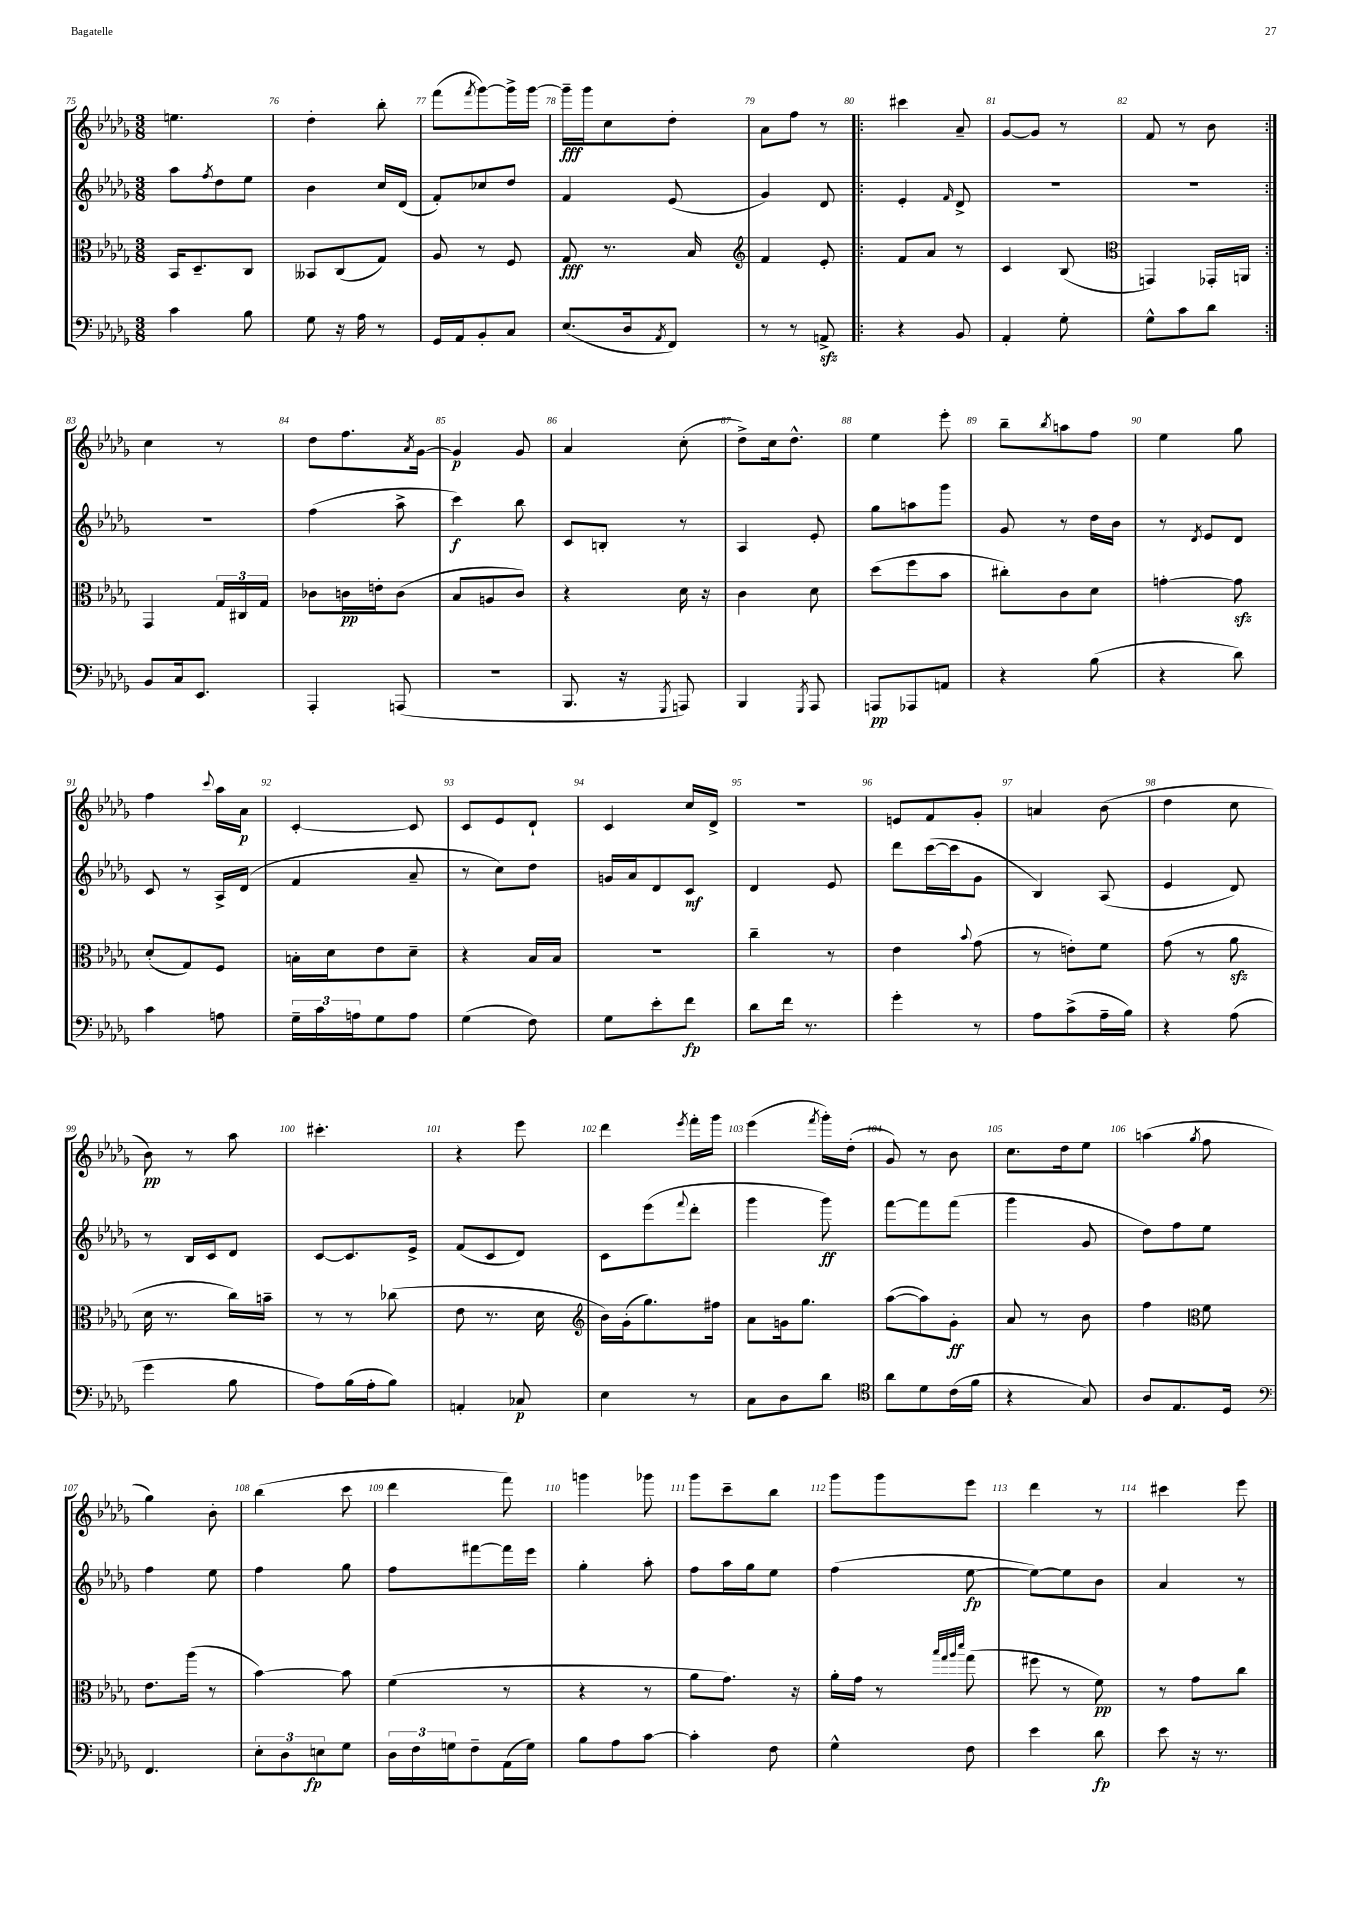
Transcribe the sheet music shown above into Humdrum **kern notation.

**kern	**dynam	**kern	**dynam	**kern	**dynam	**kern	**dynam
*part4	*part4	*part3	*part3	*part2	*part2	*part1	*part1
*staff4	*staff4	*staff3	*staff3	*staff2	*staff2	*staff1	*staff1
*clefF4	*	*clefC3	*	*clefG2	*	*clefG2	*
*k[b-e-a-d-g-]	*	*k[b-e-a-d-g-]	*	*k[b-e-a-d-g-]	*	*k[b-e-a-d-g-]	*
*M3/8	*	*M3/8	*	*M3/8	*	*M3/8	*
=75	=75	=75	=75	=75	=75	=75	=75
4c\	.	16BB-/KL	.	8aa-\L	.	4.een\	.
.	.	8.D-~/	.	.	.	.	.
.	.	.	.	8qff/	.	.	.
.	.	.	.	8dd-\	.	.	.
8B-\	.	8C/J	.	8ee-\J	.	.	.
=76	=76	=76	=76	=76	=76	=76	=76
8G-\	.	8BB--X/L	.	4b-\	.	4dd-'\	.
16r	.	(8C/	.	.	.	.	.
16A-\	.	.	.	.	.	.	.
8r	.	8G-/J)	.	16cc/LL	.	8bb-'\	.
.	.	.	.	(16d-/JJ	.	.	.
=77	=77	=77	=77	=77	=77	=77	=77
16GG-/LL	.	8A-/	.	8f'/L)	.	(8fff\L	.
16AA-/J	.	.	.	.	.	.	.
.	.	.	.	.	.	8qfff/	.
8BB-'/	.	8r	.	8cc-X/	.	[8ggg-\)	.
8C/J	.	8F/	.	8dd-/J	.	16ggg-^\L]	.
.	.	.	.	.	.	[16ggg-\JJ	.
=78	=78	=78	=78	=78	=78	=78	=78
(8.E-/L	.	8G-/	fff	4f/	.	16ggg-~\LL]	fff
.	.	.	.	.	.	16ggg-\J	.
.	.	8.r	.	.	.	8cc\	.
16D-/k	.	.	.	.	.	.	.
8qAA-/	.	.	.	.	.	.	.
8FF/J)	.	.	.	(8e-/	.	8dd-'\J	.
.	.	16B-/	.	.	.	.	.
=79	=79	=79	=79	=79	=79	=79	=79
*	*	*clefG2	*	*	*	*	*
8r	.	4f/	.	4g-/)	.	8a-\L	.
8r	.	.	.	.	.	8ff\J	.
8AAnzz^/	.	8e-'/	.	8d-/	.	8r	.
=80!|:	=80!|:	=80!|:	=80!|:	=80!|:	=80!|:	=80!|:	=80!|:
4r	.	8f/L	.	4e-'/	.	4ccc#X\	.
.	.	8a-/J	.	.	.	.	.
.	.	.	.	16qqf/	.	.	.
8BB-/	.	8r	.	8d-^/	.	8a-~/	.
=81	=81	=81	=81	=81	=81	=81	=81
4AA-'/	.	4c/	.	4.r	.	[8g-/L	.
.	.	.	.	.	.	8g-/J]	.
8G-'\	.	(8B-/	.	.	.	8r	.
=82	=82	=82	=82	=82	=82	=82	=82
*	*	*clefC3	*	*	*	*	*
8G-^^\L	.	4GGn/)	.	4.r	.	8f/	.
8c\	.	.	.	.	.	8r	.
8d-\J	.	16GG-X'/LL	.	.	.	8b-\	.
.	.	16AAn/JJ	.	.	.	.	.
!!LO:LB:g=z
=83:|!	=83:|!	=83:|!	=83:|!	=83:|!	=83:|!	=83:|!	=83:|!
8BB-/L	.	4GG-/	.	4.r	.	4cc\	.
16C/k	.	.	.	.	.	.	.
8.EE-/J	.	.	.	.	.	.	.
.	.	24G-/LL	.	.	.	8r	.
.	.	24C#X/	.	.	.	.	.
.	.	24G-/JJ	.	.	.	.	.
=84	=84	=84	=84	=84	=84	=84	=84
4AAA-'/	.	8c-X\L	.	(4ff\	.	8dd-\L	.
.	.	16cn\L	pp	.	.	8.ff\	.
.	.	16en'\J	.	.	.	.	.
(8AAAn/	.	(8c\J	.	8aa-^\	.	.	.
.	.	.	.	.	.	8qa-/	.
.	.	.	.	.	.	[16g-\Jk	.
=85	=85	=85	=85	=85	=85	=85	=85
4.r	.	8B-/L	.	4ccc\)	f	4g-/]	p
.	.	8An/	.	.	.	.	.
.	.	8c/J)	.	8bb-\	.	8g-/	.
=86	=86	=86	=86	=86	=86	=86	=86
8.BBB-/	.	4r	.	8c/L	.	4a-/	.
.	.	.	.	8Bn'/J	.	.	.
16r	.	.	.	.	.	.	.
8qGGG-/	.	.	.	.	.	.	.
8AAAn/)	.	16d-\	.	8r	.	(8cc'\	.
.	.	16r	.	.	.	.	.
=87	=87	=87	=87	=87	=87	=87	=87
4BBB-/	.	4c\	.	4A-/	.	8dd-^\L)	.
.	.	.	.	.	.	16cc\k	.
.	.	.	.	.	.	8.dd-^^\J	.
8qGGG-/	.	.	.	.	.	.	.
8AAA-/	.	8d-\	.	8e-'/	.	.	.
=88	=88	=88	=88	=88	=88	=88	=88
8AAAn/L	pp	(8dd-\L	.	8gg-\L	.	4ee-\	.
8AAA-X/	.	8ff\	.	8aan\	.	.	.
8AAn/J	.	8b-\J	.	8ggg-\J	.	8eee-'\	.
=89	=89	=89	=89	=89	=89	=89	=89
4r	.	8cc#X'\L)	.	8g-/	.	8bb-~\L	.
.	.	.	.	.	.	8qbb-/	.
.	.	8c\	.	8r	.	8aan\	.
(8B-\	.	8d-\J	.	16dd-\LL	.	8ff\J	.
.	.	.	.	16b-\JJ	.	.	.
=90	=90	=90	=90	=90	=90	=90	=90
4r	.	[4gn'\	.	8r	.	4ee-\	.
.	.	.	.	8qd-/	.	.	.
.	.	.	.	8e-/L	.	.	.
8d-\)	.	8gzz\]	.	8d-/J	.	8gg-\	.
!!LO:LB:g=z
=91	=91	=91	=91	=91	=91	=91	=91
4c\	.	(8d-'/L	.	8c/	.	4ff\	.
.	.	8G-/)	.	8r	.	.	.
.	.	.	.	.	.	8qqccc/	.
8An\	.	8F/J	.	16A-^/LL	.	16aa-\LL	.
.	.	.	.	(16d-/JJ	.	16a-\JJ	p
=92	=92	=92	=92	=92	=92	=92	=92
24G-~\LL	.	16Bn'\LL	.	4f/	.	[4c'/	.
24c\	.	.	.	.	.	.	.
.	.	16d-\J	.	.	.	.	.
24An\J	.	.	.	.	.	.	.
8G-\	.	8e-\	.	.	.	.	.
8A\J	.	8d-~\J	.	8a-~/	.	8c/]	.
=93	=93	=93	=93	=93	=93	=93	=93
(4G-\	.	4r	.	8r	.	8c/L	.
.	.	.	.	8cc\L)	.	8e-/	.
8F\)	.	16B-/LL	.	8dd-\J	.	8d-`/J	.
.	.	16B-/JJ	.	.	.	.	.
=94	=94	=94	=94	=94	=94	=94	=94
8G-\L	.	4.r	.	16gn/LL	.	4c/	.
.	.	.	.	16a-/J	.	.	.
8e-'\	.	.	.	8d-/	.	.	.
8f\J	fp	.	.	8c/J	mf	16cc/LL	.
.	.	.	.	.	.	16d-^/JJ	.
=95	=95	=95	=95	=95	=95	=95	=95
8d-\L	.	4cc~\	.	4d-/	.	4.r	.
16f\Jk	.	.	.	.	.	.	.
8.r	.	.	.	.	.	.	.
.	.	8r	.	8e-/	.	.	.
=96	=96	=96	=96	=96	=96	=96	=96
4g-'\	.	4e-\	.	8ddd-\L	.	8en/L	.
.	.	.	.	([16ccc\L	.	8f/	.
.	.	.	.	16ccc\J]	.	.	.
.	.	8qqb-/	.	.	.	.	.
8r	.	(8g-\	.	8g-\J	.	8g-'/J	.
=97	=97	=97	=97	=97	=97	=97	=97
8A-\L	.	8r	.	4B-/)	.	4an/	.
(8c^\	.	8en'\L)	.	.	.	.	.
16A-~\L	.	8f\J	.	(8A-/	.	(8b-\	.
16B-\JJ)	.	.	.	.	.	.	.
=98	=98	=98	=98	=98	=98	=98	=98
4r	.	(8g-\	.	4e-/	.	4dd-\	.
.	.	8r	.	.	.	.	.
(8A-\	.	8a-zz\	.	8d-/)	.	8cc\	.
!!LO:LB:g=z
=99	=99	=99	=99	=99	=99	=99	=99
4g-\	.	16d-\	.	8r	.	8b-\)	pp
.	.	8.r	.	.	.	.	.
.	.	.	.	16B-/LL	.	8r	.
.	.	.	.	16c/J	.	.	.
8B-\	.	16cc\LL)	.	8d-/J	.	8aa-\	.
.	.	16bn~\JJ	.	.	.	.	.
=100	=100	=100	=100	=100	=100	=100	=100
8A-\L)	.	8r	.	[8c/L	.	4.ccc#X'\	.
(16B-\L	.	8r	.	8.c/]	.	.	.
16A-'\J	.	.	.	.	.	.	.
8B-\J)	.	(8cc-X\	.	.	.	.	.
.	.	.	.	16e-^/Jk	.	.	.
=101	=101	=101	=101	=101	=101	=101	=101
4AAn'/	.	8e-\	.	(8f/L	.	4r	.
.	.	8.r	.	8c/	.	.	.
8C-X/	p	.	.	8d-/J)	.	8eee-\	.
.	.	16d-\	.	.	.	.	.
=102	=102	=102	=102	=102	=102	=102	=102
*	*	*clefG2	*	*	*	*	*
4E-\	.	16b-\LL)	.	8c\L	.	4ddd-\	.
.	.	(16g-'\J	.	.	.	.	.
.	.	8.gg-\)	.	(8eee-\	.	.	.
.	.	.	.	8qqfff/	.	8qeee-/	.
8r	.	.	.	8ddd-'\J	.	16fff'\LL	.
.	.	16ff#X\Jk	.	.	.	16ggg-\JJ	.
=103	=103	=103	=103	=103	=103	=103	=103
8C\L	.	8a-\L	.	4ggg-\	.	(4eee-\	.
8D-\	.	16gn\k	.	.	.	.	.
.	.	8.gg-\J	.	.	.	.	.
.	.	.	.	.	.	8qfff/	.
8d-\J	.	.	.	8ggg-\)	ff	16ggg-'\LL)	.
.	.	.	.	.	.	(16dd-'\JJ	.
=104	=104	=104	=104	=104	=104	=104	=104
*clefC4	*	*	*	*	*	*	*
8a-\L	.	([8aa-\L	.	[8fff\L	.	8g-/)	.
8d-\	.	8aa-\])	.	8fff\]	.	8r	.
(16c\L	.	8g-'\J	ff	(8fff\J	.	8b-\	.
16f\JJ	.	.	.	.	.	.	.
=105	=105	=105	=105	=105	=105	=105	=105
4r	.	8a-/	.	4ggg-\	.	8.cc\L	.
.	.	8r	.	.	.	.	.
.	.	.	.	.	.	16dd-\k	.
8G-/)	.	8b-\	.	8g-/	.	8ee-\J	.
=106	=106	=106	=106	=106	=106	=106	=106
8A-/L	.	4ff\	.	8dd-\L)	.	(4aan\	.
8.E-/	.	.	.	8ff\	.	.	.
*	*	*clefC3	*	*	*	*	*
.	.	.	.	.	.	8qgg-/	.
.	.	8f\	.	8ee-\J	.	8ff\	.
16D-/Jk	.	.	.	.	.	.	.
!!LO:LB:g=z
=107	=107	=107	=107	=107	=107	=107	=107
*clefF4	*	*	*	*	*	*	*
4.FF/	.	8.e-\L	.	4ff\	.	4gg-\)	.
.	.	(16aa-\Jk	.	.	.	.	.
.	.	8r	.	8ee-\	.	8b-'\	.
=108	=108	=108	=108	=108	=108	=108	=108
12E-'\L	.	[4b-\)	.	4ff\	.	(4bb-\	.
12D-\	.	.	.	.	.	.	.
12En\	fp	.	.	.	.	.	.
8G-\J	.	8b-\]	.	8gg-\	.	8ccc\	.
=109	=109	=109	=109	=109	=109	=109	=109
24D-\LL	.	(4f\	.	8ff\L	.	4ddd-\	.
24F\	.	.	.	.	.	.	.
24Gn\J	.	.	.	.	.	.	.
8F~\	.	.	.	[8fff#X\	.	.	.
(16AA-\L	.	8r	.	16fff#\L]	.	8fff\)	.
16G\JJ)	.	.	.	16eee-\JJ	.	.	.
=110	=110	=110	=110	=110	=110	=110	=110
8B-\L	.	4r	.	4gg-'\	.	4gggn\	.
8A-\	.	.	.	.	.	.	.
[8c\J	.	8r	.	8aa-'\	.	8ggg-X\	.
=111	=111	=111	=111	=111	=111	=111	=111
4c'\]	.	8a-\L	.	8ff\L	.	8ggg-\L	.
.	.	8.g-\J)	.	16aa-\L	.	8ccc~\	.
.	.	.	.	16gg-\J	.	.	.
8F\	.	.	.	8ee-\J	.	8bb-\J	.
.	.	16r	.	.	.	.	.
=112	=112	=112	=112	=112	=112	=112	=112
4G-^^\	.	16a-'\LL	.	(4ff\	.	8ggg-\L	.
.	.	16g-\JJ	.	.	.	.	.
.	.	8r	.	.	.	8ggg-\	.
.	.	32qqbb-/LLL	.	.	.	.	.
.	.	32qqgg-/	.	.	.	.	.
.	.	32qqaa-/	.	.	.	.	.
.	.	32qqddd-/JJJ	.	.	.	.	.
8F\	.	(8gg-\	.	[8ee-\	fp	8eee-\J	.
=113	=113	=113	=113	=113	=113	=113	=113
4e-\	.	8ff#X\	.	8ee-\L_)	.	4ddd-\	.
.	.	8r	.	8ee-\]	.	.	.
8d-\	fp	8f\)	pp	8b-\J	.	8r	.
=114	=114	=114	=114	=114	=114	=114	=114
8e-\	.	8r	.	4a-/	.	4ccc#X\	.
16r	.	8g-\L	.	.	.	.	.
8.r	.	.	.	.	.	.	.
.	.	8cc\J	.	8r	.	8eee-\	.
==	==	==	==	==	==	==	==
*-	*-	*-	*-	*-	*-	*-	*-
